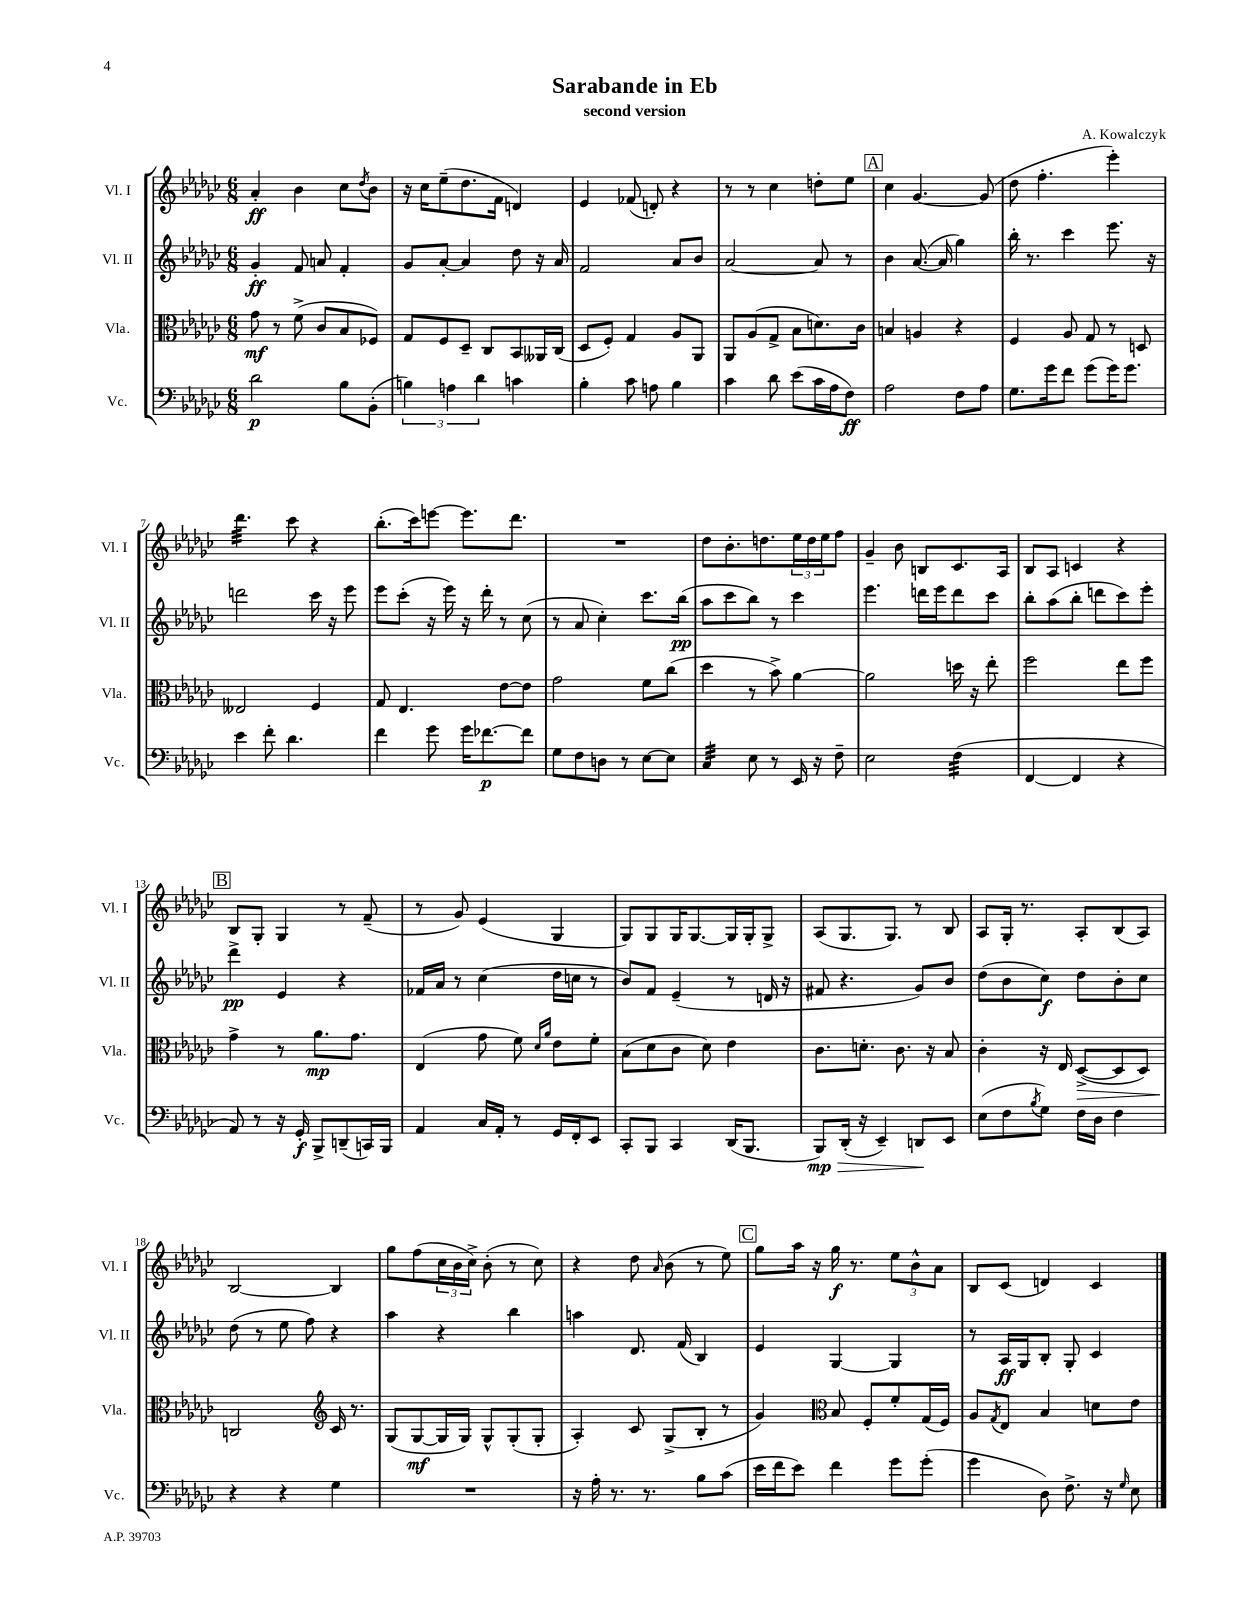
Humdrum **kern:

**kern	**kern	**kern	**kern
*staff4	*staff3	*staff2	*staff1
*clefF4	*clefC3	*clefG2	*clefG2
*k[b-e-a-d-g-c-]	*k[b-e-a-d-g-c-]	*k[b-e-a-d-g-c-]	*k[b-e-a-d-g-c-]
*M6/8	*M6/8	*M6/8	*M6/8
2d-\	8g-\	4g-'/	4a-'/
.	8r	.	.
.	(8f^\	8f/	4b-\
.	8c-/L	8a/	.
8B-\L	8B-/	4f'/	8cc-\L
.	.	.	8qdd-/
(8BB-'\J	8F-/J)	.	8b-\J
=	=	=	=
6B\)	8G-/L	8g-/L	16r
.	.	.	16cc-\LK
.	8F/	[8a-'/J	(8ee-~\
6A\	.	.	.
.	8D-~/J	4a-/]	8.dd-\
6d-\	.	.	.
.	8C-/L	.	.
.	.	.	16f\Jk
4c\	8BB-/	8dd-\	4d/)
.	16AA--/L	16r	.
.	(16C-/JJ	16a-/	.
=	=	=	=
4B-'\	8D-/L	2f/	4e-/
.	8F'/J)	.	.
8c-\	4G-/	.	(8f-/
8A\	.	.	8d'/)
4B-\	8A-/L	8a-/L	4r
.	8AA-/J	8b-/J	.
=	=	=	=
4c-\	8AA-/L	[2a-/	8r
.	(8A-/	.	8r
8d-\	8G-^/J	.	4cc-\
(8e-\L	8B-\L	.	.
16c-\L	8.d\)	8a-/]	8dd'\L
16A-\J	.	.	.
8F\J)	.	8r	8ee-\J
.	16c-\Jk	.	.
=	=	=	=
2A-\	4B/	4b-\	4cc-\
.	4A/	([8.a-/	[4.g-/
.	.	16a-/]	.
8F\L	4r	4gg-\)	.
8A-\J	.	.	(8g-/]
=	=	=	=
8.G-\L	4F/	16bb-'\	8dd-\
.	.	8.r	.
.	.	.	4.ff'\
16g-\k	.	.	.
8f\J	8A-/	4ccc-\	.
(8g-\L	8G-/	.	.
16g-\K)	8r	8.eee-\	4eee-'\)
8.g-\J	.	.	.
.	8D/	.	.
.	.	16r	.
=	=	=	=
4e-\	2E--/	2ddd\	4.ddd-\
8f'\	.	.	.
4.d-\	.	.	8ccc-\
.	4F/	16ccc-\	4r
.	.	16r	.
.	.	8eee-\	.
=	=	=	=
4f\	8G-/	8eee-\L	(8.bb-'\L
.	4.E-/	(8ccc-'\J	.
.	.	.	16ccc-\k)
8g-\	.	16r	[8eee\J
.	.	16eee-\)	.
16g-\LK	.	16r	8.eee\]L
[8.f-\	.	16ddd-'\	.
.	[8e-\L	8r	.
.	.	.	8.ddd-\J
8f-\]J	8e-\]J	(8cc-\	.
=	=	=	=
8G-\L	2g-\	8r	2.r
8F\	.	8a-/	.
8D\J	.	4cc-'\)	.
8r	.	.	.
[8E-\L	8f\L	8.ccc-\L	.
8E-\]J	(8cc-\J	.	.
.	.	(16bb-\Jk	.
=	=	=	=
4C-/	4dd-\	8aa-\L	8dd-\L
.	.	8ccc-\	8.b-'\
8E-\	8r	8bb-\J)	.
.	.	.	8.dd\
8r	8b-^\)	8r	.
16EE-/	[4a-\	4ccc-\	24ee-\L
.	.	.	24dd\
16r	.	.	.
.	.	.	24ee-\J
8F~\	.	.	8ff\J
=	=	=	=
2E-\	2a-\]	4.eee-\	4g-~/
.	.	.	8b-\
.	.	16ddd\LL	8B/L
.	.	16eee-\J	.
(4F\	16dd\	8ddd\	8.c-/
.	16r	.	.
.	8ee-'\	8ccc-\J	.
.	.	.	16A-/Jk
=	=	=	=
[4FF/	2ff\	8bb-'\L	8B-/L
.	.	(8aa-\	8A-/J
4FF/]	.	8bb-'\J	4c/
.	.	8ddd\L	.
4r	8ee-\L	8ccc-\)	4r
.	8ff\J	8eee-'\J	.
=	=	=	=
8AA-/)	4g-^\	4ddd-^\	8B-/L
8r	.	.	8G-'/J
16r	8r	4e-/	4G-/
16GG-'/	.	.	.
8BBB-^/L	8.a-\L	.	.
(8DD~/	.	4r	8r
.	8.g-\J	.	.
16CC/L)	.	.	(8f~/
16BBB-/JJ	.	.	.
=	=	=	=
4AA-/	(4E-/	16f-/LL	8r
.	.	16a-/JJ	.
.	.	8r	8g-/)
16C-/LL	8g-\	(4cc-\	(4e-/
16AA-'/JJ	.	.	.
8r	8f\)	.	.
.	16qqd-/LL	.	.
.	16qqa-/JJ	.	.
16GG-/LL	8e-\L	16dd-\LL	4G-/
16FF'/J	.	16cc\JJ	.
8EE-/J	8f'\J	8r	.
=	=	=	=
8CC-'/L	(8B-\L	8b-/L)	8G-/L)
8BBB-/J	8d-\	8f/J	8G-/
4CC-/	8c-\J	(4e-~/	16G-/K
.	.	.	[8.G-/
.	8d-\)	.	.
(16DD-/LK	4e-\	8r	16G-/]L
8.BBB-/J	.	.	16G-'/J
.	.	16d/	8G-^/J
.	.	16r	.
=	=	=	=
8BBB-/L)	8.c-\L	8f#/	(8A-/L
(16DD-'/Jk	.	4.r	8.G-/
16r	8.d'\J	.	.
4EE-~/)	.	.	.
.	.	.	8.G-/J)
.	8.c-\	.	.
8DD/L	.	8g-/L)	8r
.	16r	.	.
8EE-/J	8B-/	8b-/J	8B-/
=	=	=	=
(8E-\L	4c-'\	(8dd-\L	8A-/L
8F\	.	8b-\	16G-'/Jk
.	.	.	8.r
8qB-/	.	.	.
8G-\J)	16r	8cc-\J)	.
.	16E-/	.	.
16F\LL	([8D-^/L	8dd-\L	8A-'/L
16D-\JJ	.	.	.
4F\	8D-/]	8b-'\	(8B-/
.	8D-/J)	8cc-\J	8A-/J)
=	=	=	=
4r	2C/	(8dd-\	[2B-/
.	.	8r	.
4r	.	8ee-\	.
.	.	8ff\)	.
*	*clefG2	*	*
4G-\	16c-/	4r	4B-/]
.	8.r	.	.
=	=	=	=
2.r	(8G-/L	4aa-\	8gg-\L
.	[8G-/	.	(8ff\
.	16G-/]L	4r	24cc-\L
.	.	.	24b-\
.	16G-/JJ)	.	.
.	.	.	24cc-^\JJ)
.	8G-^^/L	.	(8b-'\
.	(8G-'/	4bb-\	8r
.	8G-'/J	.	8cc-\)
=	=	=	=
16r	4A-'/)	4aa\	4r
16A-'\	.	.	.
8.r	.	.	.
.	8c-/	8.d-/	8dd-\
8.r	.	.	.
.	.	.	16qqa-/
.	(8G-^/L	.	(8b-\
.	.	(16f/	.
8B-\L	8B-'/J	4B-/)	8r
(8c-\J	8r	.	8ee-\)
=	=	=	=
16e-\LL	4g-/)	4e-/	8gg-\L
16f\J	.	.	.
8e-\J)	.	.	16aa-\Jk
.	.	.	16r
*	*clefC3	*	*
4f\	8B-/	[4G-/	16gg-\
.	.	.	8.r
.	8F'/L	.	.
8g-\L	8f'/	4G-/]	12ee-\L
.	.	.	12b-^^\
(8g-'\J	(16G-/L	.	.
.	.	.	12a-\J
.	16F/JJ)	.	.
=	=	=	=
4g-\	8A-/L	8r	8B-/L
.	8qG-/	.	.
.	8E-/J	16A-/LL	(8c-/J
.	.	16G-/J	.
8D-\)	4B-/	8B-'/J	4d/)
8.F^\	.	8G-'/	.
.	8d\L	4c-/	4c-/
16r	.	.	.
16qqG-/	.	.	.
8E-\	8e-\J	.	.
==	==	==	==
*-	*-	*-	*-
